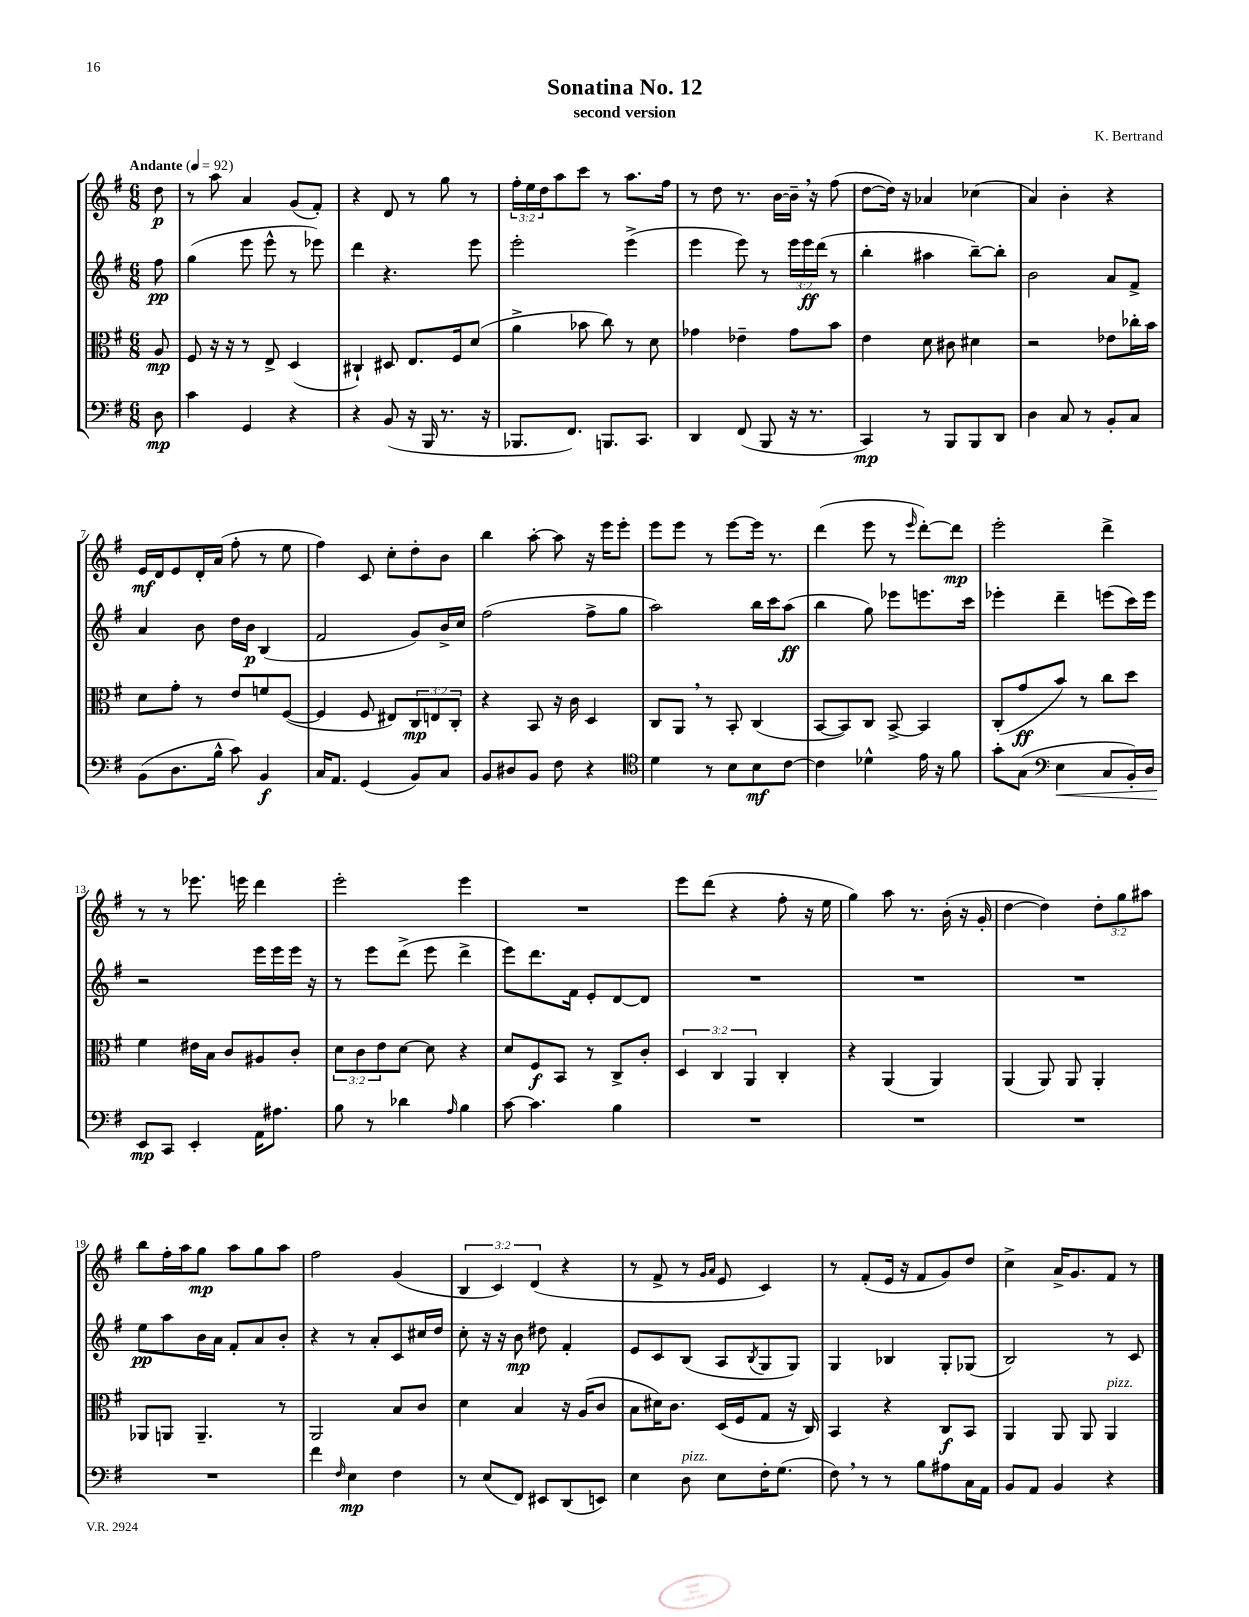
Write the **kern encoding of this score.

**kern	**kern	**kern	**kern
*staff4	*staff3	*staff2	*staff1
*clefF4	*clefC3	*clefG2	*clefG2
*k[f#]	*k[f#]	*k[f#]	*k[f#]
*M6/8	*M6/8	*M6/8	*M6/8
*MM92	*MM92	*MM92	*MM92
8D	8A	8ff#	8dd
=	=	=	=
4c	8F#	(4gg	8r
.	16r	.	8aa
.	16r	.	.
4GG	8r	8eee	4a
.	8E^	8eee^^	.
4r	(4D	8r	(8g
.	.	8eee-)	8f#')
=	=	=	=
4r	4C#`)	4ddd	4r
(8BB	8D#	4.r	8d
16r	8.E	.	8r
16BBB	.	.	.
8.r	.	.	8gg
.	16F#	.	.
.	(8d	8eee	8r
16r	.	.	.
=	=	=	=
8.BBB-	4a^	2eee'	24ff#'
.	.	.	24ee
.	.	.	24dd
.	.	.	8aa
8.FF#)	.	.	.
.	8b-	.	8ccc
8.BBB	8cc)	.	8r
.	8r	(4eee^	8.aa
8.CC	.	.	.
.	8d	.	.
.	.	.	16ff#
=	=	=	=
4DD	4g-	4eee	8r
.	.	.	8dd
(8FF#	4e-~	8eee)	8.r
8BBB	.	8r	.
.	.	.	[16b
16r	8g-	24eee	16b~]
.	.	24eee	.
8.r	.	.	16r
.	.	(24ddd	.
.	8b	8r	(8ff#
=	=	=	=
4CC)	4e	4bb'	[8dd
.	.	.	16dd])
.	.	.	16r
8r	8d	4aa#	4a-
8BBB	8c#	.	.
8BBB	4d#	[8bb~)	(4cc-
8DD	.	8bb']	.
=	=	=	=
4D	2r	2b	4a)
8C	.	.	4b'
8r	.	.	.
8BB'	8e-	8a	4r
8C	16cc-'	8f#^	.
.	16b	.	.
=	=	=	=
(8BB	8d	4a	16e
.	.	.	16d
8.D	8g'	.	8e
.	8r	8b	16d'
16B^^	.	.	(16a
8c)	8e	16dd	8ff#'
.	.	16b	.
4BB	8f	(4B	8r
.	([8F#	.	8ee
=	=	=	=
16C	4F#]	2f#	4ff#)
8.AA	.	.	.
(4GG	8F#	.	8c
.	8E#)	.	8cc'
8BB)	12C	8g)	8dd'
.	12E	.	.
8C	.	16b^	8b
.	12C'	.	.
.	.	16cc	.
=	=	=	=
8BB	4r	(2ff#	4bb
8D#	.	.	.
8BB	8BB	.	[8aa'
8F#	16r	.	8aa]
.	16c	.	.
4r	4D	8ff#^	16r
.	.	.	16eee
.	.	8gg	8eee'
=	=	=	=
*clefC4	*	*	*
4d	8C	2aa)	8eee
.	8AA	.	8eee
8r	8r	.	8r
8B	8BB'	.	[8eee
8B	(4C	16bb	16eee]
.	.	16ccc	8.r
[8c	.	(8aa	.
=	=	=	=
4c]	[8BB	4bb	(4ddd
.	8BB])	.	.
4d-^^	8C	8gg)	8eee
.	[8BB^	8eee-	8r
.	.	.	16qqeee
16e	4BB]	8.eee	[8ddd')
16r	.	.	.
8f#	.	.	8ddd]
.	.	16ccc	.
=	=	=	=
8g'	(8C'	4eee-'	2eee'
(8G	8g	.	.
*clefF4	*	*	*
4E	8b)	4ddd~	.
.	8r	.	.
8C	8cc	(8eee	4ddd^
16BB')	8dd	16ccc)	.
16D	.	16eee	.
=	=	=	=
8EE	4f#	2r	8r
8CC	.	.	8r
4EE'	16e#	.	8.eee-
.	16B	.	.
.	8c	.	.
.	.	.	16eee
16AA	8A#	16eee	4ddd
8.A#	.	16eee	.
.	8c'	16eee	.
.	.	16r	.
=	=	=	=
8B	12d	8r	2eee'
.	12c	.	.
8r	.	8eee	.
.	12e	.	.
4d-	[8d	(8ddd^	.
.	8d]	8eee	.
16qqA	.	.	.
4B	4r	4ddd^	4eee
=	=	=	=
[8c	8d	8eee)	2.r
4.c]	8F#	8.ddd	.
.	8BB	.	.
.	.	16f#	.
.	8r	8e'	.
4B	8C^	[8d	.
.	8c'	8d]	.
=	=	=	=
2.r	6D	2.r	8eee
.	.	.	(8ddd
.	6C	.	.
.	.	.	4r
.	6AA	.	.
.	4C'	.	8ff#'
.	.	.	16r
.	.	.	16ee
=	=	=	=
2.r	4r	2.r	4gg)
.	(4AA	.	8aa
.	.	.	8.r
.	4AA)	.	.
.	.	.	(16b'
.	.	.	16r
.	.	.	16g'
=	=	=	=
2.r	(4AA	2.r	[4dd
.	8AA)	.	4dd])
.	8AA	.	.
.	4AA'	.	12dd'
.	.	.	12gg
.	.	.	12aa#
=	=	=	=
2.r	8AA-	8ee	8bb
.	8AA	8aa	16ff#'
.	.	.	16aa
.	4.AA~	16b	8gg
.	.	16a	.
.	.	8f#'	8aa
.	.	8a	8gg
.	8r	8b'	8aa
=	=	=	=
4f#	2AA	4r	2ff#
16qqF#	.	.	.
4E	.	8r	.
.	.	8a'	.
4F#	8B	8c	(4g
.	8c	16cc#	.
.	.	16dd	.
=	=	=	=
8r	4d	8cc'	6B
(8E	.	16r	.
.	.	.	6c)
.	.	16r	.
8FF#)	4B	8b	.
.	.	.	(6d
8EE#	.	8dd#	.
(8DD	16r	4f#'	4r
.	(16A	.	.
8EE)	8c	.	.
=	=	=	=
4E	8B	8e	8r
.	16d#)	8c	8f#^
.	8.c	.	.
8D	.	(8B	8r
.	.	.	16qqg
.	.	.	16qqa
8E	(16D	8A	8e
.	16F#	.	.
.	.	8qB	.
16F#'	8G	8G	4c)
(8.G	.	.	.
.	16r	8G)	.
.	16C)	.	.
=	=	=	=
8F#)	4BB	4G	8r
8r	.	.	(8f#'
8r	4r	4B-	16e
.	.	.	16r
8B	.	.	8f#
8A#	8C	8G'	8g)
16C	8BB	(8G-	8dd
16AA	.	.	.
=	=	=	=
8BB	4AA	2B)	4cc^
8AA	.	.	.
4BB	8AA	.	16a^
.	.	.	8.g
.	8AA	.	.
4r	4AA	8r	8f#
.	.	8c	8r
==	==	==	==
*-	*-	*-	*-
